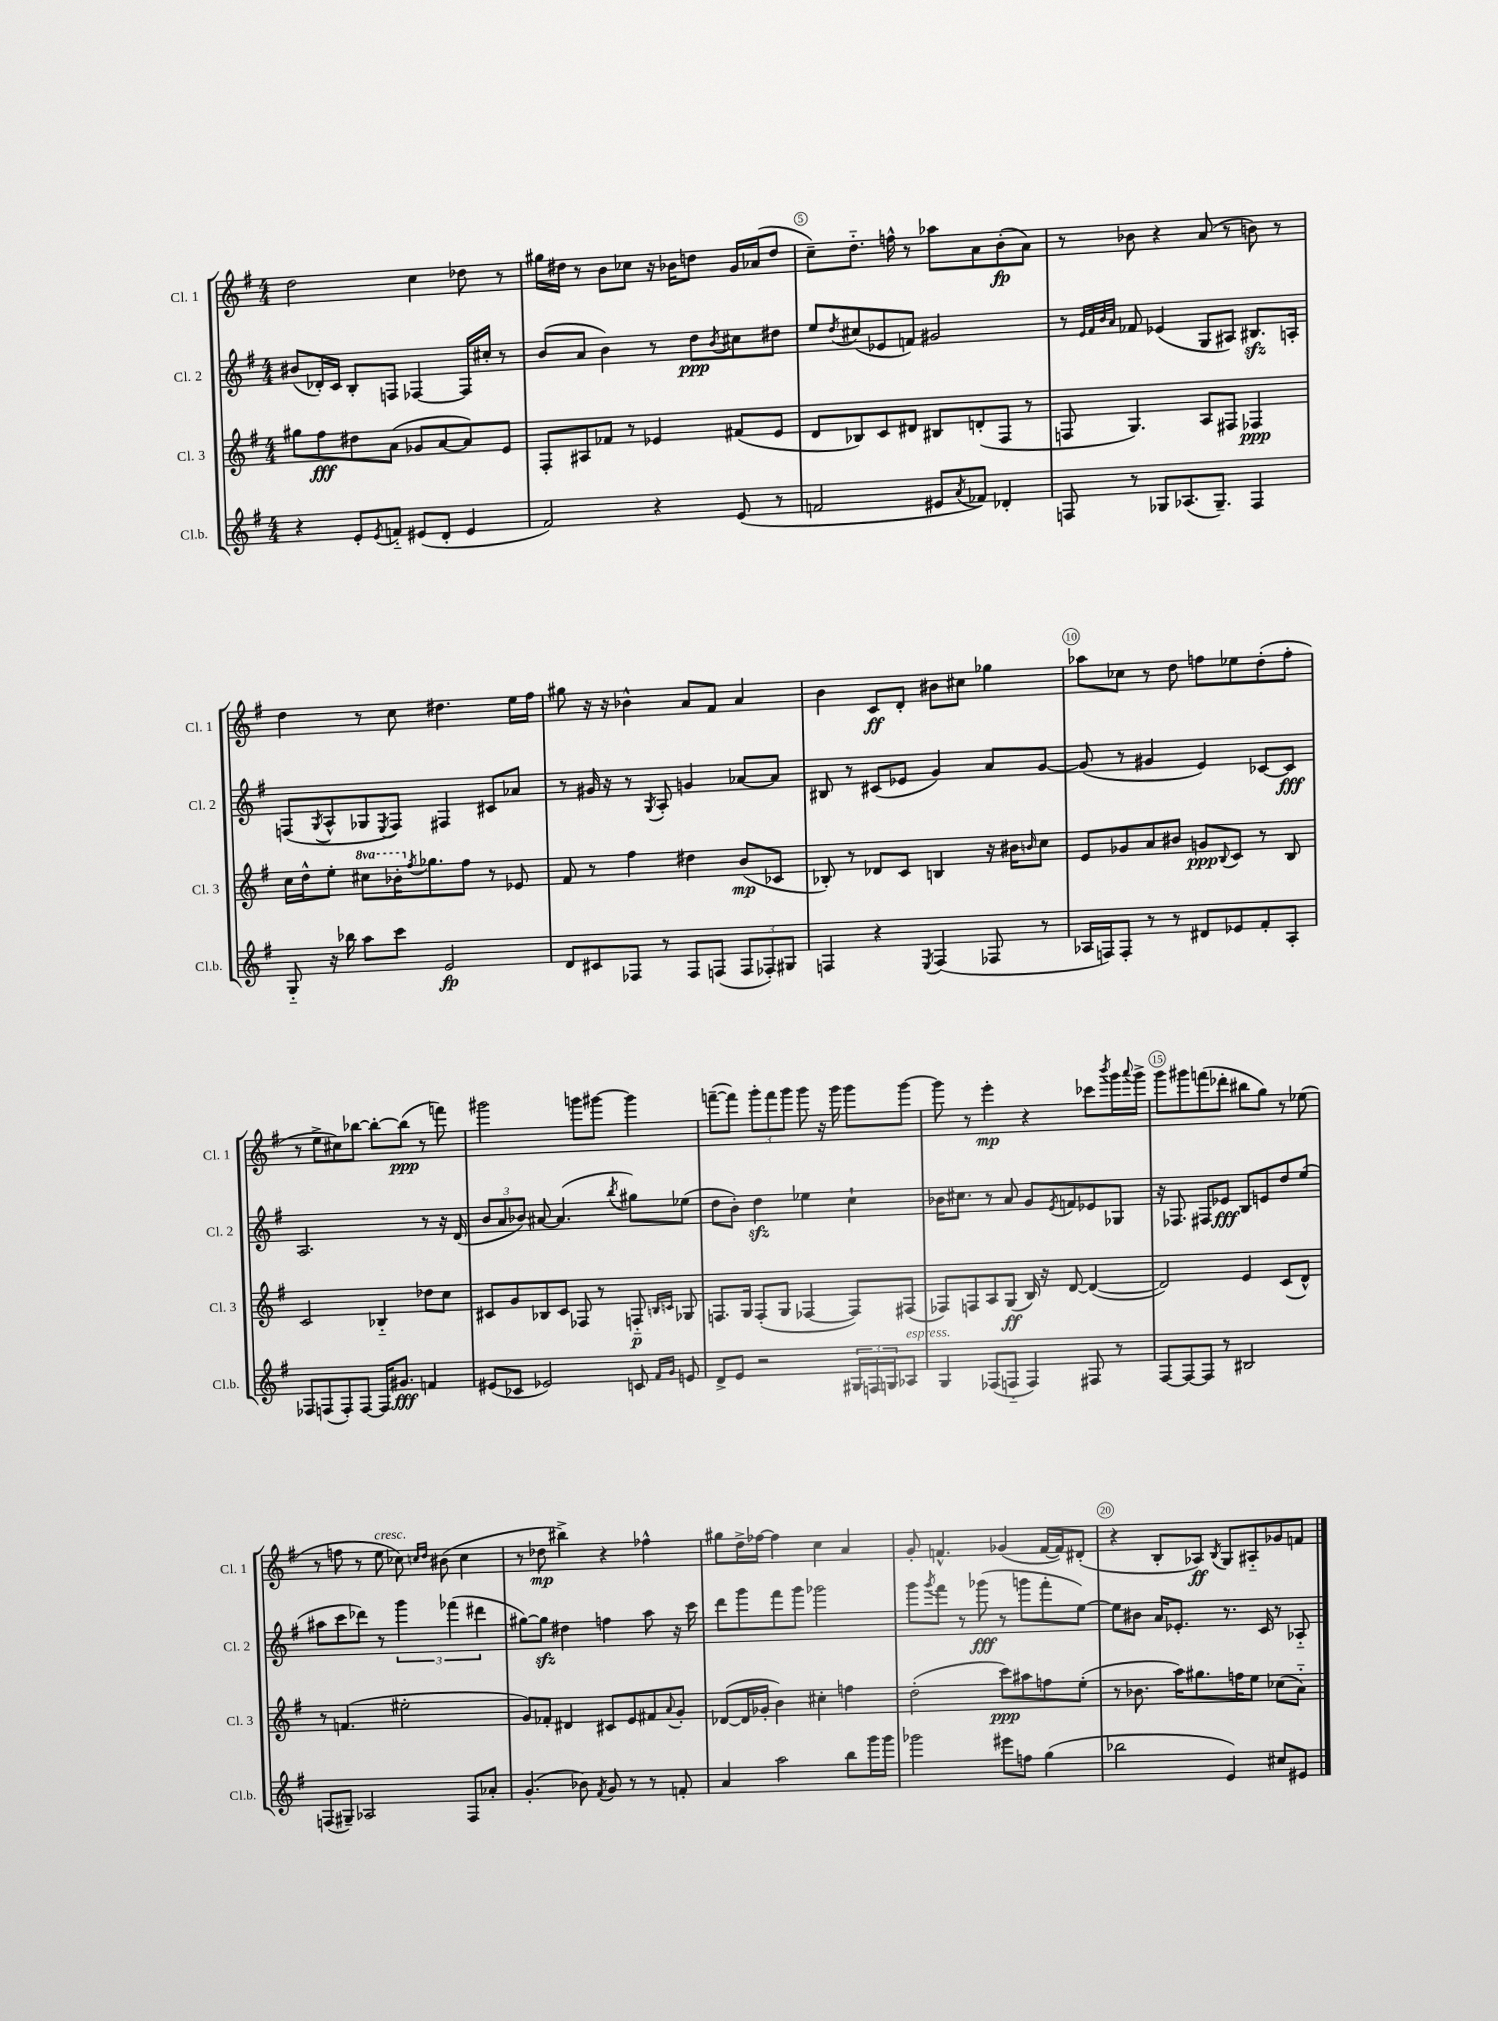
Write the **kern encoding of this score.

**kern	**kern	**kern	**kern
*staff4	*staff3	*staff2	*staff1
*clefG2	*clefG2	*clefG2	*clefG2
*k[f#]	*k[f#]	*k[f#]	*k[f#]
*M4/4	*M4/4	*M4/4	*M4/4
4r	8gg#\L	(8b#/L	2dd\
.	8ff#\	16d-'/L)	.
.	.	16c/JJ	.
8e'/L	8dd#\	8B'/L	.
8qe/	.	.	.
8f'~/J	(8a\J	8F/J	.
(8e#/L	8g-/L	[4F-/	4cc\
8d'/J	[8a/	.	.
4e#/	8a/])	16F-/]LL	8dd-\
.	.	16cc#'/JJ	.
.	8e/J	8r	8r
=	=	=	=
2f#/)	8F#'/L	(8b/L	16gg#\LL
.	.	.	16dd#\JJ
.	8A#/	8a/J	8r
.	8f-/J	4b\)	8b\L
.	8r	.	8cc-\J
4r	4e-/	8r	16r
.	.	.	16b-\LK
.	.	8dd\L	8dd\J
.	.	8qb/	.
(8e/	(8f#/L	8cc#\	16g/LL
.	.	.	(16a-/J
8r	8e-/J	8dd#\J	8dd/J
=	=	=	=
2f/	8d/L	8ee/L	8cc~\L)
.	.	8qdd/	.
.	8B-/)	(8cc#/	8.dd'~\J
.	8c/	8e-/	.
.	.	.	16ff^^\
.	8d#/J	8f/J)	8r
8e#/L	8B#/L	2g#/	8aa-\L
8qa/	.	.	.
8f-/J)	(8d'/	.	8a\
4d-'/	8F#/J	.	(8b'\
.	8r	.	8a\J)
=	=	=	=
8F/	8F/	8r	8r
.	.	32qqe/LLL	.
.	.	32qqf#/	.
.	.	32qqb/	.
.	.	32qqa/JJJ	.
8r	4.G/)	8f-/	8b-\
8G-/L	.	(4e-/	4r
(8.A-/	.	.	.
.	8A/L	8G/L	(8a/
8.G-~/J)	.	.	.
.	8F#/J	8A#/J)	8r
4F/	4F-/	8.B#/L	8b\)
.	.	.	8r
.	.	16A'/Jk	.
=	=	=	=
8G'~/	16cc\LL	(8F/L	4dd\
.	16dd^^\J	.	.
.	.	8qG/	.
16r	8ee'\J	8A^^/	.
16bb-\	.	.	.
8aa\L	8ccc#\L	8G-/	8r
.	.	8qE/	.
8ccc\J	16bb-'\K	8F/J)	8cc\
.	8qff#/	.	.
.	8.gg-\	.	.
2e/	.	4F#/	4.dd#\
.	8ff#\J	.	.
.	8r	8c#/L	.
.	8e-/	8a-/J	16ee\LL
.	.	.	16ff#\JJ
=	=	=	=
8d/L	8f#/	8r	8gg#\
8c#/	8r	16g#/	16r
.	.	16r	16r
8F-/J	4ff#\	8r	4b-^^\
.	.	8qG/	.
8r	.	8A'/	.
8F-/L	4dd#\	4g/	8a/L
(8F/J	.	.	8f#/J
12F/L	(8b/L	[8a-/L	4a/
12F-'/)	.	.	.
.	8c-/J	8a-/]J	.
12G#/J	.	.	.
=	=	=	=
4F/	8B-'/)	8B#/	4b\
.	8r	8r	.
4r	8d-/L	(8c#/L	8c/L
.	8c/J	8e-/J	8d'/J
8qE/	.	.	.
(4F/	4B/	4g/)	8b#\L
.	.	.	8cc#\J
8F-/	16r	8a/L	4gg-\
.	16b#\LK	.	.
.	16qqb/	.	.
8r	8cc\J	[8g/J	.
=	=	=	=
16A-/LL	8e/L	(8g/]	8aa-\L
16F/J)	.	.	.
8F'/J	8g-/	8r	8cc-\J
8r	8a/	4g#/	8r
8r	8b#/J	.	8dd\
8d#/L	8g/L	4e/)	8ff\L
.	8qqB/	.	.
8e-/	8c/J	.	8ee-\
8f#'/	8r	[8c-/L	(8dd'\
8A-'/J	8B/	8c-/]J	8ff'\J
=	=	=	=
8F-/L	2c/	2.A/	8r
(8F/	.	.	8ee^\L
8F'/)	.	.	8cc#\)
[8F/J	.	.	[8bb-\J
16F/]LK	4B-'~/	.	8bb-'\_L
8.g#/J	.	.	.
.	.	.	(8bb-\]J
4f/	8dd-\L	8r	8r
.	8cc\J	16r	8fff\)
.	.	(16d/	.
=	=	=	=
(8e#/L	8c#/L	12b/L	2ggg#\
.	.	12a/	.
8c-/J	8g/	.	.
.	.	12b-/J)	.
2e-/)	8B-/	[8a#/	.
.	8c#/J	(4.a#/]	.
.	8F-/	.	8ggg\L
.	8r	.	[8ggg#\J
.	.	8qbb/	.
8c/	8F'~/	8gg#\L)	4ggg#\]
16qqf#/LL	16qqB/LL	.	.
16qqg/JJ	16qqc/JJ	.	.
8e/	8G-/	(8ee-\J	.
=	=	=	=
8d^/L	8.F/L	8dd\L	([8fff~\L
8e/J	.	8b'\J)	8fff\]J)
.	16G/Jk	.	.
2r	(8F'/L	4dd\	12ggg'\L
.	.	.	12fff\
.	8G/J	.	.
.	.	.	12ggg\J
.	[4F-/	4ee-\	8ggg\
.	.	.	16r
.	.	.	16ggg\
24G#/LL	8F-/]L)	4cc`\	8ggg\L
24F/	.	.	.
24G/J	.	.	.
8A-/J	(8F#/J	.	[8ggg\J
=	=	=	=
4G/	8F-/L)	16b-\LK	8ggg\]
.	.	8.cc#\J	.
.	8F/	.	8r
(8F-/L	8A/	8r	4eee'\
8F'~/J	(8G/J	8a/	.
4F/)	16B/)	8g/L	4r
.	16r	.	.
.	.	8qe/	.
.	[8d/	8f/	.
8F#/	(4d/_	8e-/	8ccc-\L
.	.	.	8qbbb/
8r	.	8G-/J	16ggg\L
.	.	.	8qqaaa/
.	.	.	16ggg^\JJ
=	=	=	=
[8F#/L	2d/])	16r	8ggg\L
.	.	8.F-/	.
8F#/_	.	.	8ggg#\
8F#/]J	.	8F#/L	(8fff\
8r	.	8e-/J	8ddd-'\J
2B#/	4e/	8B/L	8bb#\L
.	.	8e/	8gg\J)
.	(8c/L	8dd/	8r
.	8d^^/J)	(8ee/J	(8ee-\
=	=	=	=
(8F/L	8r	8aa#\L	8r
8G#~/J)	(4.f/	8ccc\	8ff\
2A-/	.	8ddd-\J)	8r
.	.	8r	8ee\
.	2ee#'\	6ggg\	8cc-\)
.	.	.	16qqcc/LL
.	.	.	16qqdd/JJ
.	.	.	(8b#\
.	.	(6fff-\	.
8F/L	.	.	4cc\
.	.	6ddd#\	.
8a-'/J	.	.	.
=	=	=	=
(4.g'/	8g/L)	[8gg#\L)	8r
.	8f-'/J	8gg#\]J	8dd-\
.	4d#/	4dd#\	4bb#^\)
8b-\)	.	.	.
8qf#/	.	.	.
8g/	8c#/L	4ff\	4r
8r	8e/	.	.
8r	8f#/	8aa\	4ff-^^\
.	8qqa/	.	.
8f'/	8g'/J	16r	.
.	.	16ccc\	.
=	=	=	=
4a/	([8d-/L	8ddd\L	8gg#\L
.	16d-/]L	8ggg\	16dd^\L
.	16g-'/JJ	.	[16ff-\JJ
2aa\	4b\)	8fff#\	4ff-\]
.	.	8ggg\J	.
.	4cc#'\	2ggg-\	4cc\
8bb\L	4ff\	.	4a/
16ggg\L	.	.	.
16ggg\JJ	.	.	.
=	=	=	=
2ggg-\	(2dd'\	8ggg\L	8g'/
.	.	8qggg/	.
.	.	8fff#\J	4.f^^/
.	.	8r	.
.	.	(8ggg-\	.
8eee#\L	8ccc\L)	8r	(4g-/
8ff\J	8aa#\	8ggg\L	.
(4gg\	8ff\	8fff#'\	[16f/LL
.	.	.	16f/]J)
.	(8ee'\J	[8ee\J)	(8d#'/J
=	=	=	=
2bb-\	8r	8ee\]L	4r
.	8.b-\	8b#\J	.
.	.	16a/LK	8B'/L
.	16aa\LK)	8.e-'/J	.
.	8.gg#\	.	8A-/J)
.	.	.	8qB/
4e/)	.	8.r	8G/L
.	16ff\K	.	.
.	8ee\J	.	8A#'~/
.	.	16c/	.
8cc#/L	(8cc-\L	8r	8g-/
8e#/J	8a'~\J)	8A-'~/	8f/J
==	==	==	==
*-	*-	*-	*-
